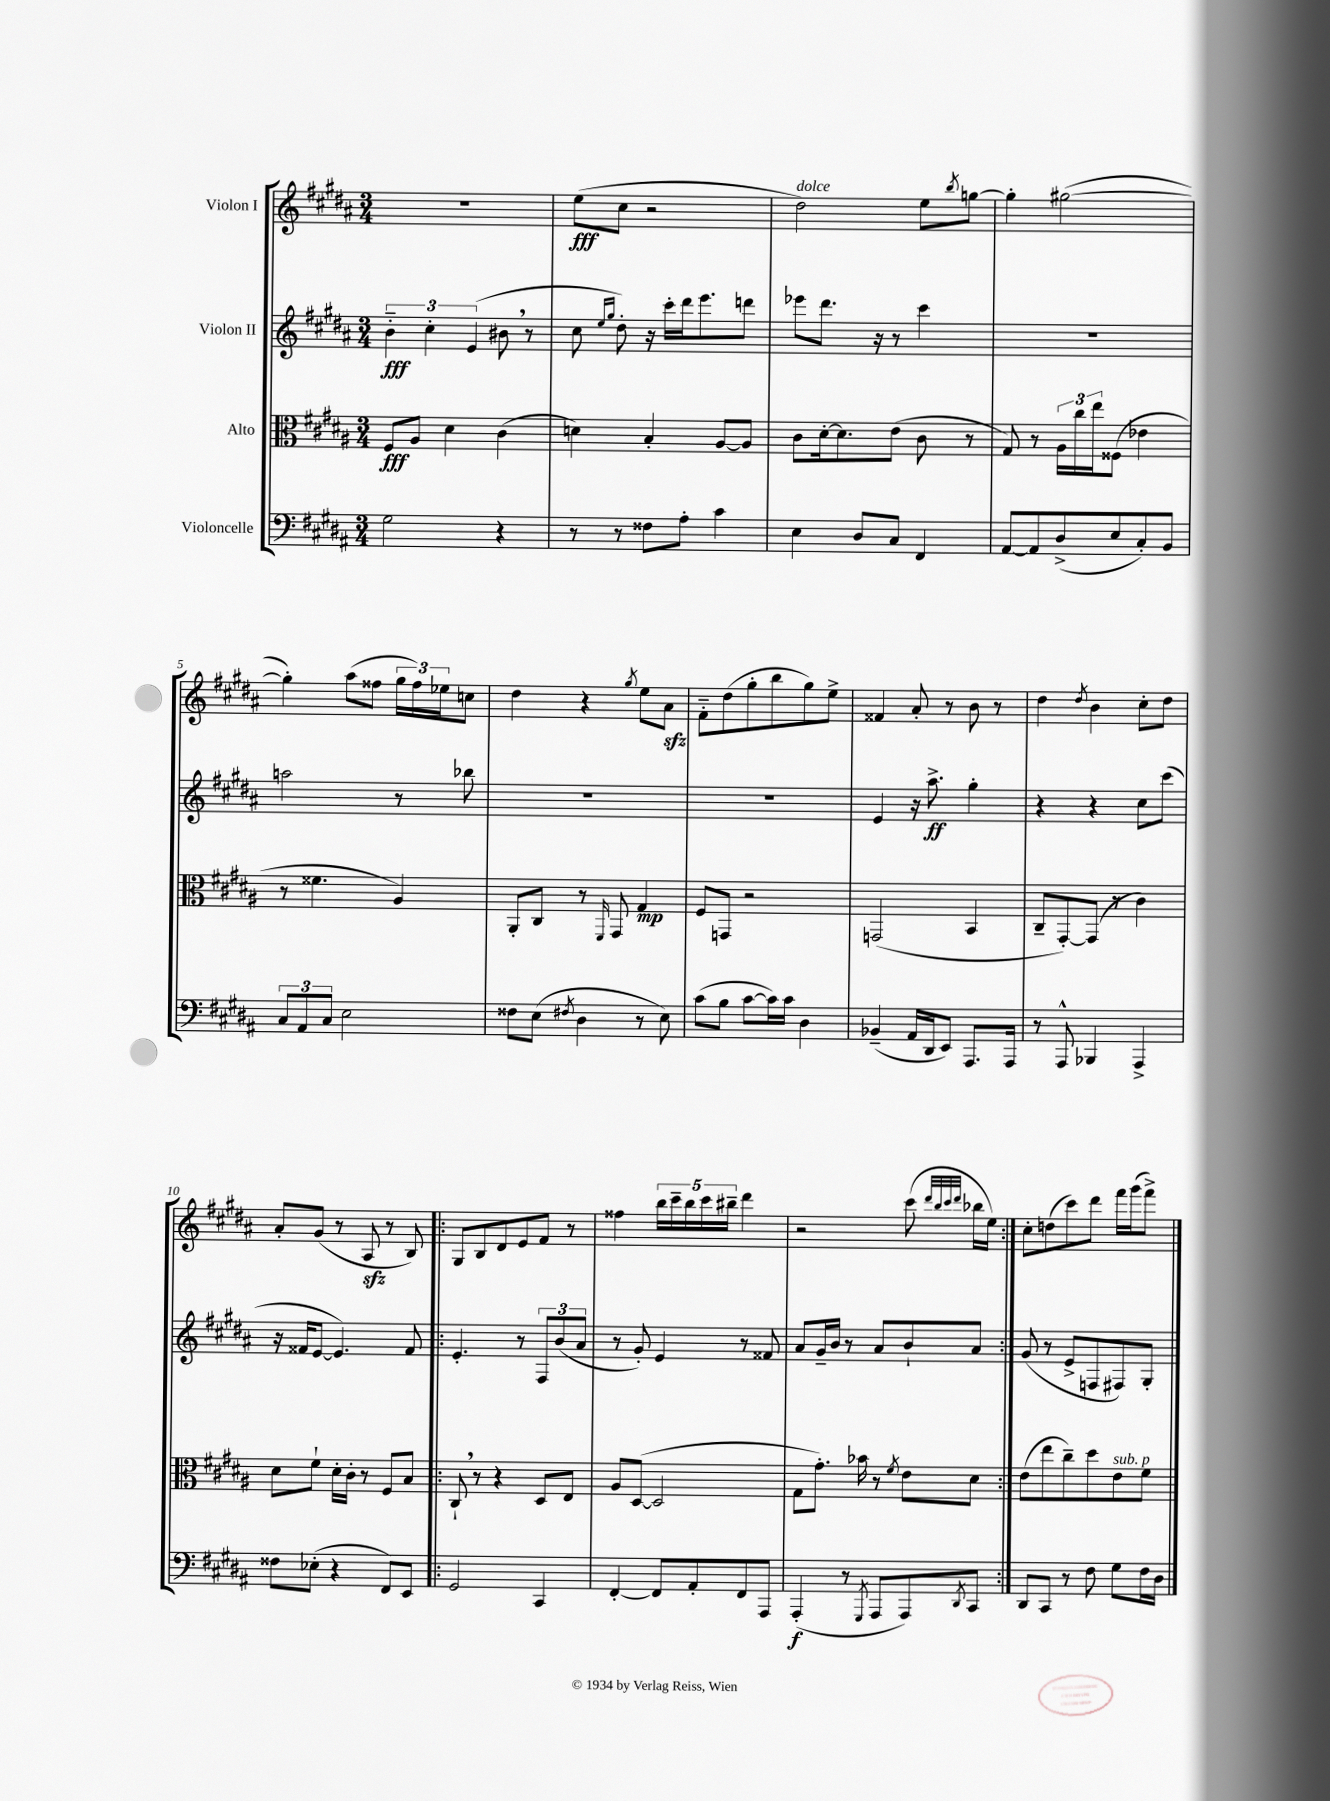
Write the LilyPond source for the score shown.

<<
\new StaffGroup <<
\new Staff = "s0" \with { instrumentName = "Violon I" } {
    \clef treble \key b \major \numericTimeSignature \time 3/4
    R2. |
    e''8\fff( cis''8 r2 |
    dis''2^\markup { \italic "dolce" }) e''8 \acciaccatura { b''8 } g''8~ |
    g''4-. gis''2~( |
    gis''4-.) ais''8( fisis''8 \tuplet 3/2 { gis''16 fisis''16) ees''16 } c''8 |
    dis''4 r4 \acciaccatura { gis''8 } e''8 ais'8\sfz |
    fis'8-_ dis''8( gis''8-. b''8 gis''8) e''8-> |
    fisis'4 ais'8-. r8 b'8 r8 |
    dis''4 \acciaccatura { dis''8 } b'4 cis''8-. dis''8 |
    ais'8-. gis'8( r8 ais8\sfz r8 b8) |
    \repeat volta 2 { gis8 b8 dis'8 e'8 fis'8 r8 |
    fisis''4 \tuplet 5/4 { b''16 cis'''16-- b''16 cis'''16 bis''16-- } dis'''4 |
    r2 cis'''8( \grace { dis'''32 b''32 cis'''32 dis'''32 } bes''16 e''16) | }
    cis''8-. d''8( cis'''8) dis'''8 fis'''16 gis'''16( fis'''8->) \bar "|." |
}
\new Staff = "s1" \with { instrumentName = "Violon II" } {
    \clef treble \key b \major \numericTimeSignature \time 3/4
    \tuplet 3/2 { b'4-_\fff cis''4-. e'4( } bis'8 \breathe r8 |
    cis''8 \grace { e''16 gis''16 } dis''8-.) r16 cis'''16-. dis'''16 e'''8. d'''8 |
    ees'''8 dis'''8. r16 r8 cis'''4 |
    R2. |
    a''2 r8 bes''8 |
    R2. |
    R2. |
    e'4 r16 ais''8.->\ff gis''4-. |
    r4 r4 cis''8 cis'''8( |
    r16 fisis'16 e'8~ e'4.) fisis'8 |
    \repeat volta 2 { e'4.-. r8 \tuplet 3/2 { fis8 b'8( ais'8 } |
    r8 gis'8-.) e'4 r8 fisis'8 |
    ais'8 gis'16-- b'16 r8 ais'8 b'8-! ais'8 | }
    gis'8( r8 e'8-> f8 fis8) gis8-. \bar "|." |
}
\new Staff = "s2" \with { instrumentName = "Alto" } {
    \clef alto \key b \major \numericTimeSignature \time 3/4
    fis8\fff ais8 dis'4 cis'4( |
    d'4) b4-. ais8~ ais8 |
    cis'8 dis'16~-. dis'8. e'8( cis'8 r8 |
    gis8) r8 \tuplet 3/2 { ais16 cis''16 e''16 } fisis8( ees'4 |
    r8 fisis'4. ais4) |
    ais,8-. cis8 r8 \grace { fis,16 } gis,8 gis4\mp |
    fis8 g,8 r2 |
    g,2( b,4 |
    cis8-- gis,8~-.) gis,8( r8 cis'4) |
    dis'8 fis'8-! dis'16-. cis'16-. r8 fis8 b8 |
    \repeat volta 2 { cis8-! \breathe r8 r4 dis8 e8 |
    ais8 dis8~( dis2 |
    gis8 gis'8.-.) bes'16 r8 \acciaccatura { fis'8 } e'8 dis'8 | }
    e'8( e''8 cis''8--) dis''8 e'8^\markup { \italic "sub. p" } fis'8 \bar "|." |
}
\new Staff = "s3" \with { instrumentName = "Violoncelle" } {
    \clef bass \key b \major \numericTimeSignature \time 3/4
    gis2 r4 |
    r8 r8 fisis8 ais8-. cis'4 |
    e4 dis8 cis8 fis,4 |
    ais,8~ ais,8 dis8->( e8 cis8-.) b,8 |
    \tuplet 3/2 { cis8 ais,8 cis8 } e2 |
    fisis8 e8( \acciaccatura { fis8 } dis4 r8 e8) |
    cis'8( b8 cis'8~ cis'16) cis'16 dis4 |
    bes,4--( ais,16 dis,16 e,8) ais,,8. ais,,16 |
    r8 ais,,8-^ bes,,4 ais,,4-> |
    fisis8 ees8-.( r4 fis,8) e,8 |
    \repeat volta 2 { gis,2 cis,4 |
    fis,4~-. fis,8 ais,8-. fis,8 ais,,8 |
    ais,,4-.\f( r8 \acciaccatura { gis,,8 } ais,,8 ais,,8) \acciaccatura { dis,8 } cis,8 | }
    dis,8 cis,8 r8 fis8 gis8 fis16 dis16 \bar "|." |
}
>>
>>
